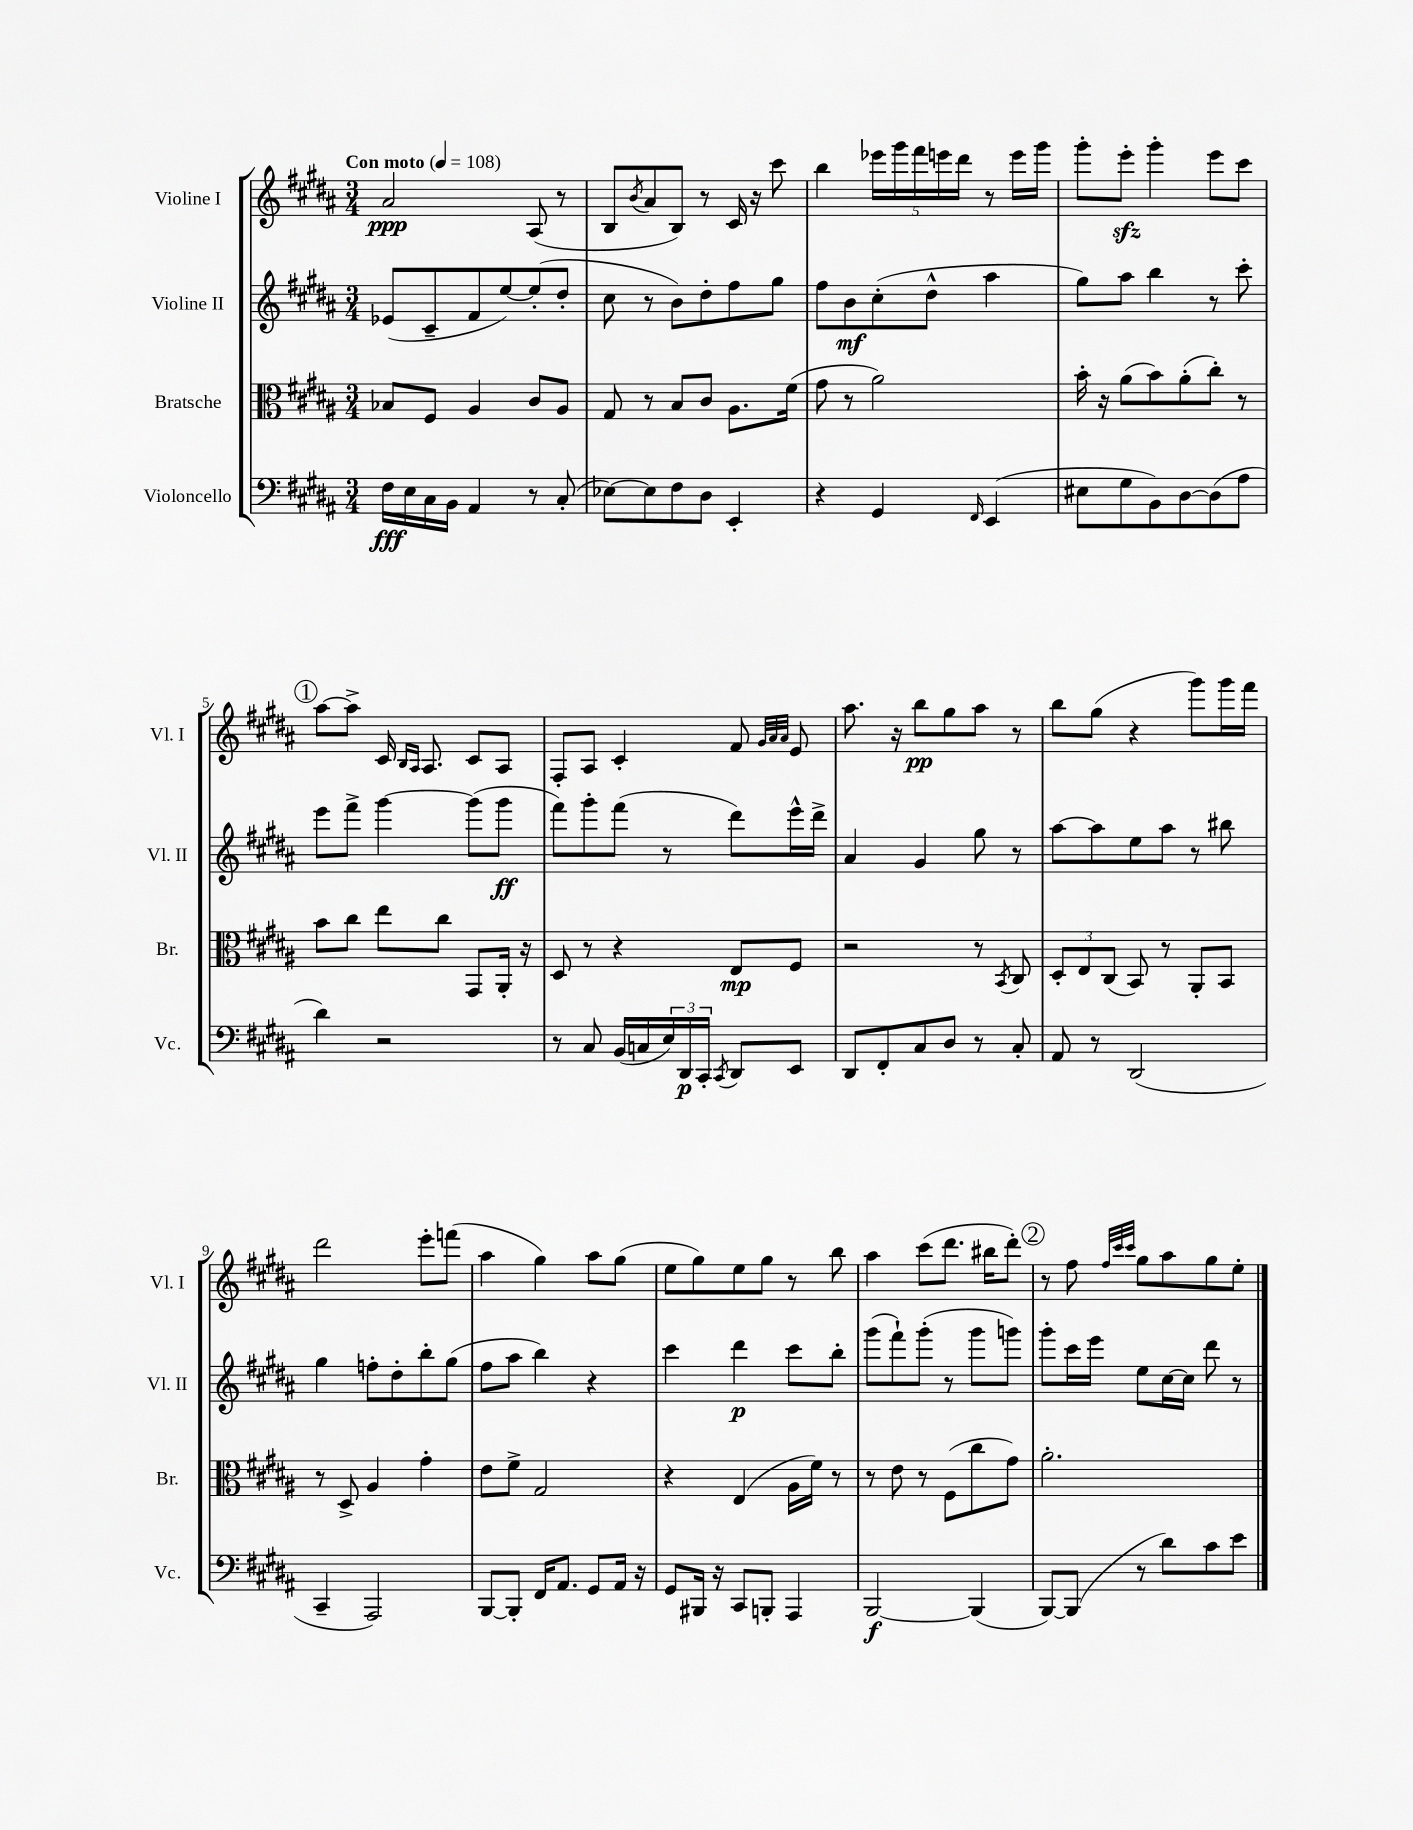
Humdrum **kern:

**kern	**dynam	**kern	**dynam	**kern	**dynam	**kern	**dynam
*part4	*part4	*part3	*part3	*part2	*part2	*part1	*part1
*staff4	*staff4	*staff3	*staff3	*staff2	*staff2	*staff1	*staff1
*I"Violoncello	*	*I"Bratsche	*	*I"Violine II	*	*I"Violine I	*
*I'Vc.	*	*I'Br.	*	*I'Vl. II	*	*I'Vl. I	*
*clefF4	*	*clefC3	*	*clefG2	*	*clefG2	*
*k[f#c#g#d#a#]	*	*k[f#c#g#d#a#]	*	*k[f#c#g#d#a#]	*	*k[f#c#g#d#a#]	*
*M3/4	*	*M3/4	*	*M3/4	*	*M3/4	*
*MM108	*	*MM108	*	*MM108	*	*MM108	*
=1	=1	=1	=1	=1	=1	=1	=1
!	!	!	!	!	!	!LO:TX:a:B:t=Con moto	!
16F#\LL	fff	8B-X/L	.	(8e-X/L	.	2a#/	ppp
16E\	.	.	.	.	.	.	.
16C#\	.	8F#/J	.	8c#~/	.	.	.
16BB\JJ	.	.	.	.	.	.	.
4AA#/	.	4A#/	.	8f#/	.	.	.
.	.	.	.	[8ee/)	.	.	.
8r	.	8c#/L	.	(8ee'/]	.	(8A#/	.
(8C#'/	.	8A#/J	.	8dd#'/J	.	8r	.
=2	=2	=2	=2	=2	=2	=2	=2
[8E-X\L)	.	8G#/	.	8cc#\	.	8B/L	.
.	.	.	.	.	.	8qb/	.
8E-\]	.	8r	.	8r	.	8a#/	.
8F#\	.	8B/L	.	8b\L)	.	8B/J)	.
8D#\J	.	8c#/J	.	8dd#'\	.	8r	.
4EE'/	.	8.A#\L	.	8ff#\	.	16c#/	.
.	.	.	.	.	.	16r	.
.	.	.	.	8gg#\J	.	8ccc#\	.
.	.	(16f#\Jk	.	.	.	.	.
=3	=3	=3	=3	=3	=3	=3	=3
4r	.	8g#\	.	8ff#\L	.	4bb\	.
.	.	8r	.	8b\	mf	.	.
4GG#/	.	2a#\)	.	(8cc#'\	.	20eee-X\LL	.
.	.	.	.	.	.	20ggg#\	.
.	.	.	.	.	.	20fff#\	.
.	.	.	.	8dd#^^\J	.	.	.
.	.	.	.	.	.	20eeen\	.
.	.	.	.	.	.	20ddd#\JJ	.
16qqFF#/	.	.	.	.	.	.	.
(4EE/	.	.	.	4aa#\	.	8r	.
.	.	.	.	.	.	16eee\LL	.
.	.	.	.	.	.	16ggg#\JJ	.
=4	=4	=4	=4	=4	=4	=4	=4
8E#X\L	.	16b'\	.	8gg#\L)	.	8ggg#'\L	.
.	.	16r	.	.	.	.	.
8G#\	.	(8a#\L	.	8aa#\J	.	8eeezz'\J	.
8BB\)	.	8b\)	.	4bb\	.	4ggg#'\	.
[8D#\	.	(8a#'\	.	.	.	.	.
(8D#\]	.	8cc#'\J)	.	8r	.	8eee\L	.
8A#\J	.	8r	.	8ccc#'\	.	8ccc#\J	.
!!LO:LB:g=z
!!LO:REH:place=s1:t=1
=5	=5	=5	=5	=5	=5	=5	=5
4d#\)	.	8b\L	.	8eee\L	.	[8aa#\L	.
.	.	8cc#\J	.	8fff#^\J	.	8aa#^\J]	.
2r	.	8ee\L	.	[4ggg#\	.	16c#/	.
.	.	.	.	.	.	16qqB/LL	.
.	.	.	.	.	.	16qqA#/JJ	.
.	.	.	.	.	.	8.A#/	.
.	.	8cc#\J	.	.	.	.	.
.	.	8GG#/L	.	(8ggg#\L]	.	8c#/L	.
.	.	16AA#'/Jk	.	8ggg#\J	ff	8A#/J	.
.	.	16r	.	.	.	.	.
=6	=6	=6	=6	=6	=6	=6	=6
8r	.	8D#/	.	8fff#\L)	.	8F#'/L	.
8C#/	.	8r	.	8ggg#'\	.	8A#/J	.
(16BB/LL	.	4r	.	(8fff#\J	.	4c#'/	.
16Cn/	.	.	.	.	.	.	.
24E/)	.	.	.	8r	.	.	.
24DD#/	p	.	.	.	.	.	.
24CC#'/JJ	.	.	.	.	.	.	.
8qCC#/	.	.	.	.	.	.	.
8DD#/L	.	8E/L	mp	8ddd#\L)	.	8f#/	.
.	.	.	.	.	.	32qqg#/LLL	.
.	.	.	.	.	.	32qqa#/	.
.	.	.	.	.	.	32qqa#/JJJ	.
8EE/J	.	8F#/J	.	16eee^^\L	.	8e/	.
.	.	.	.	16ddd#^\JJ	.	.	.
=7	=7	=7	=7	=7	=7	=7	=7
8DD#/L	.	2r	.	4a#/	.	8.aa#\	.
8FF#'/	.	.	.	.	.	.	.
.	.	.	.	.	.	16r	.
8C#/	.	.	.	4g#/	.	8bb\L	pp
8D#/J	.	.	.	.	.	8gg#\	.
8r	.	8r	.	8gg#\	.	8aa#\J	.
.	.	8qBB/	.	.	.	.	.
8C#'/	.	8C#/	.	8r	.	8r	.
=8	=8	=8	=8	=8	=8	=8	=8
8AA#/	.	12D#'/L	.	[8aa#\L	.	8bb\L	.
.	.	12E/	.	.	.	.	.
8r	.	.	.	8aa#\]	.	(8gg#\J	.
.	.	(12C#/J	.	.	.	.	.
(2DD#/	.	8BB/)	.	8ee\	.	4r	.
.	.	8r	.	8aa#\J	.	.	.
.	.	8AA#'/L	.	8r	.	8ggg#\L)	.
.	.	8BB/J	.	8bb#X\	.	16ggg#\L	.
.	.	.	.	.	.	16fff#\JJ	.
!!LO:LB:g=z
=9	=9	=9	=9	=9	=9	=9	=9
4CC#~/	.	8r	.	4gg#\	.	2ddd#\	.
.	.	8D#^/	.	.	.	.	.
2AAA#/)	.	4A#/	.	8ffn'\L	.	.	.
.	.	.	.	8dd#'\	.	.	.
.	.	4g#'\	.	8bb'\	.	8eee'\L	.
.	.	.	.	(8gg#\J	.	(8fffn\J	.
=10	=10	=10	=10	=10	=10	=10	=10
[8BBB/L	.	8e\L	.	8ff#\L	.	4aa#\	.
8BBB'/J]	.	8f#^\J	.	8aa#\J	.	.	.
16FF#/KL	.	2G#/	.	4bb\)	.	4gg#\)	.
8.AA#/J	.	.	.	.	.	.	.
8GG#/L	.	.	.	4r	.	8aa#\L	.
16AA#/Jk	.	.	.	.	.	(8gg#\J	.
16r	.	.	.	.	.	.	.
=11	=11	=11	=11	=11	=11	=11	=11
8GG#/L	.	4r	.	4ccc#\	.	8ee\L	.
16BBB#X/Jk	.	.	.	.	.	8gg#\)	.
16r	.	.	.	.	.	.	.
8CC#/L	.	(4E/	.	4ddd#\	p	8ee\	.
8BBBn'/J	.	.	.	.	.	8gg#\J	.
4AAA#/	.	16A#\LL	.	8ccc#\L	.	8r	.
.	.	16f#\JJ)	.	.	.	.	.
.	.	8r	.	8bb'\J	.	8bb\	.
=12	=12	=12	=12	=12	=12	=12	=12
[2BBB/	f	8r	.	(8ggg#\L	.	4aa#\	.
.	.	8e\	.	8fff#`\)	.	.	.
.	.	8r	.	(8ggg#'\J	.	(8ccc#\L	.
.	.	(8F#\L	.	8r	.	8.ddd#\J	.
(4BBB/]	.	8cc#\	.	8ggg#\L	.	.	.
.	.	.	.	.	.	16bb#X\KL	.
.	.	8g#\J)	.	8gggn\J)	.	8ddd#'\J)	.
!!LO:REH:place=s1:t=2
=13	=13	=13	=13	=13	=13	=13	=13
[8BBB/L)	.	2.a#'\	.	8ggg#'\L	.	8r	.
(8BBB/J]	.	.	.	16ccc#\L	.	8ff#\	.
.	.	.	.	16eee\JJ	.	.	.
.	.	.	.	.	.	32qqff#/LLL	.
.	.	.	.	.	.	32qqccc#/	.
.	.	.	.	.	.	32qqccc#/JJJ	.
8r	.	.	.	8ee\L	.	8gg#\L	.
8d#\L)	.	.	.	[16cc#\L	.	8aa#\	.
.	.	.	.	16cc#\JJ]	.	.	.
8c#\	.	.	.	8ddd#\	.	8gg#\	.
8e\J	.	.	.	8r	.	8ee'\J	.
==	==	==	==	==	==	==	==
*-	*-	*-	*-	*-	*-	*-	*-
